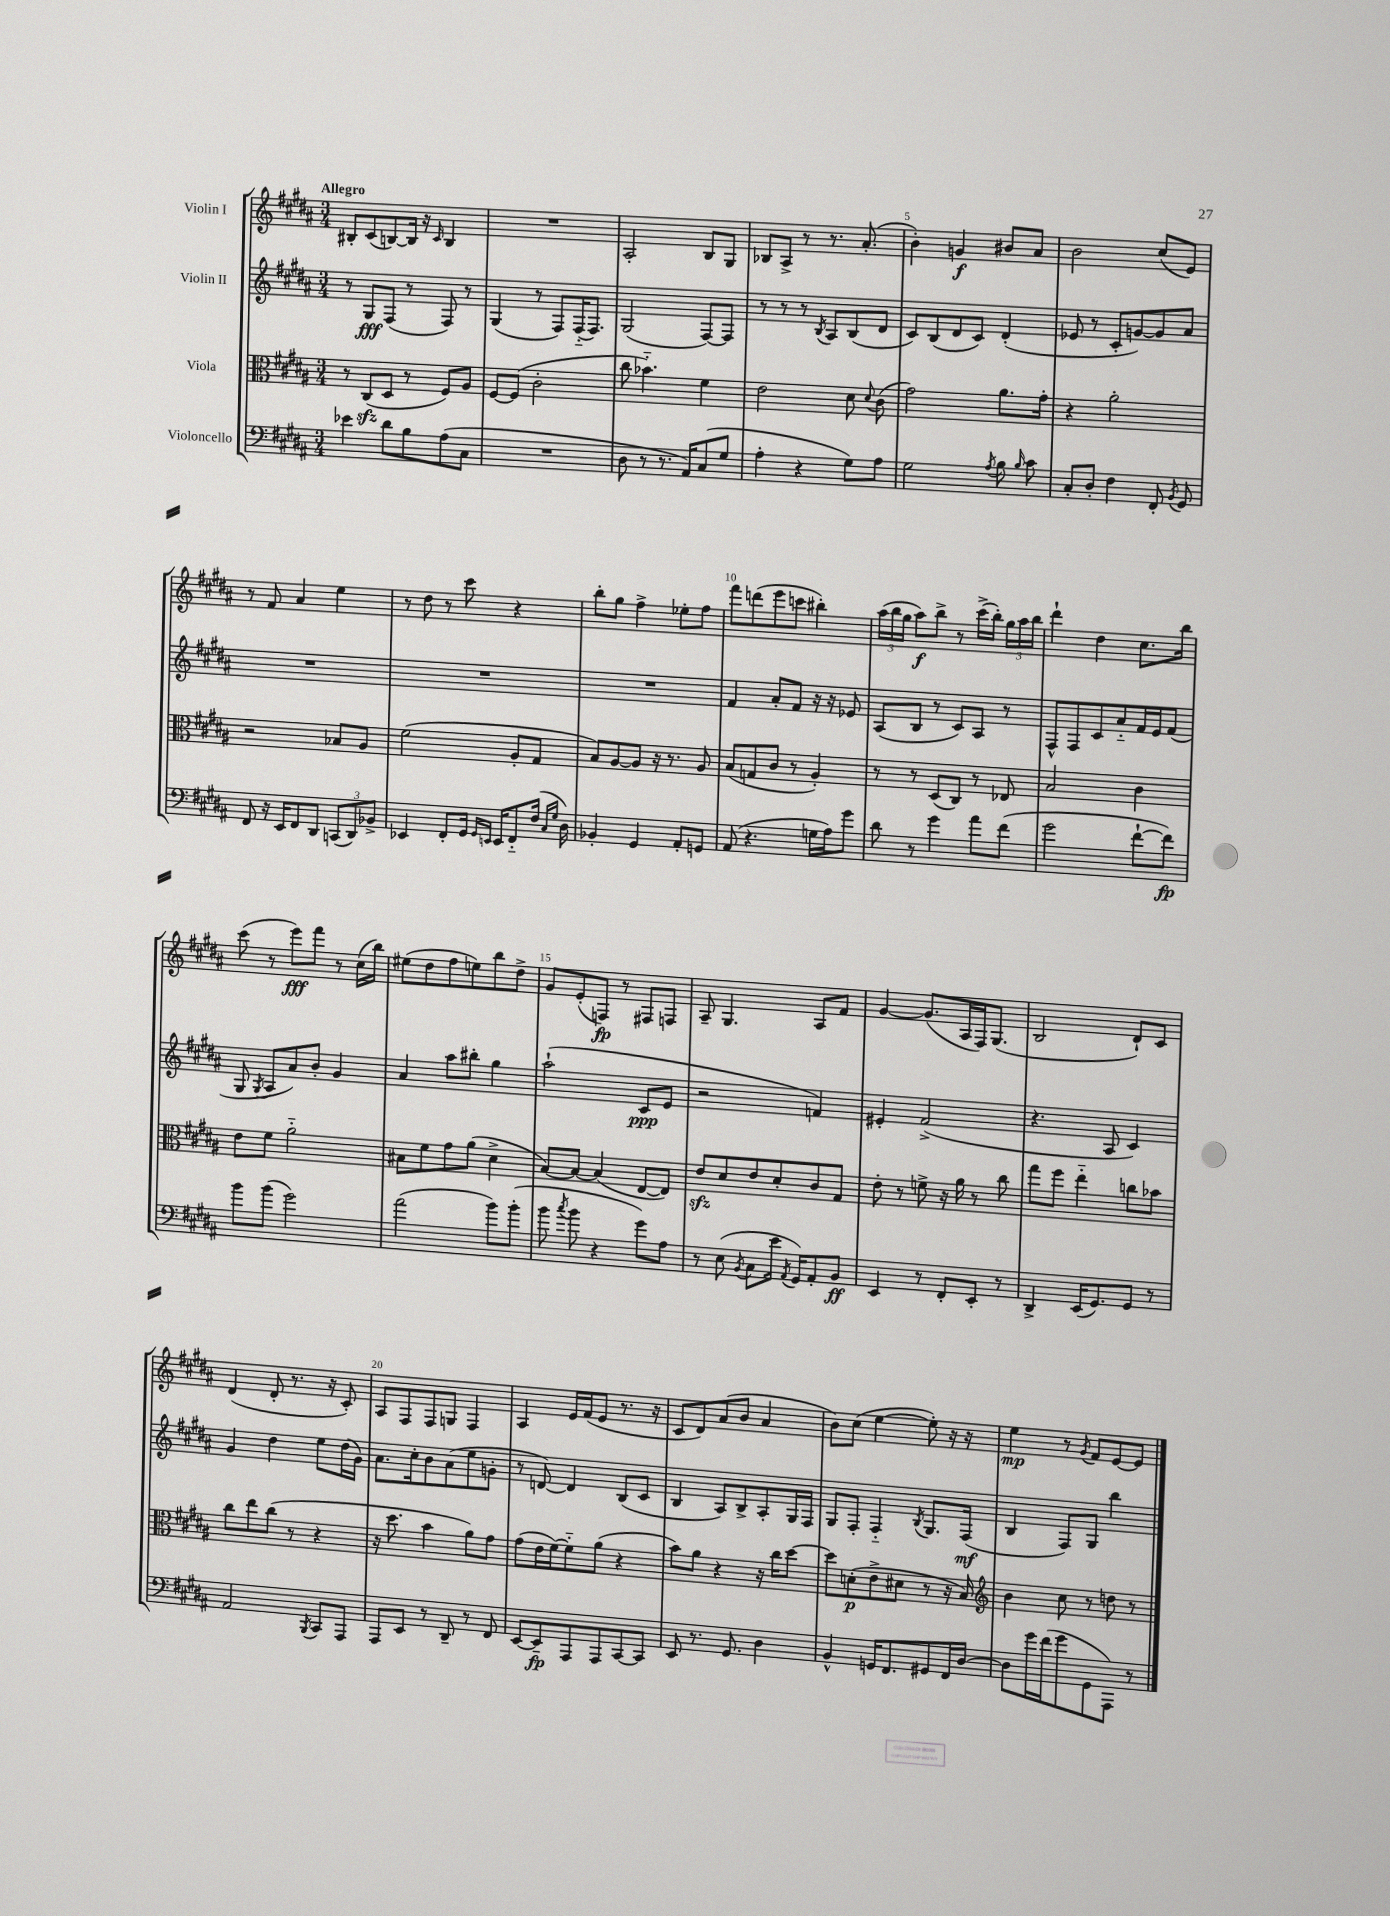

**kern	**dynam	**kern	**dynam	**kern	**dynam	**kern	**dynam
*part4	*part4	*part3	*part3	*part2	*part2	*part1	*part1
*staff4	*staff4	*staff3	*staff3	*staff2	*staff2	*staff1	*staff1
*I"Violoncello	*	*I"Viola	*	*I"Violin II	*	*I"Violin I	*
*clefF4	*	*clefC3	*	*clefG2	*	*clefG2	*
*k[f#c#g#d#a#]	*	*k[f#c#g#d#a#]	*	*k[f#c#g#d#a#]	*	*k[f#c#g#d#a#]	*
*M3/4	*	*M3/4	*	*M3/4	*	*M3/4	*
=1	=1	=1	=1	=1	=1	=1	=1
!	!	!	!	!	!	!LO:TX:a:B:t=Allegro	!
4e-X\	.	8r	.	8r	.	8B#X'/L	.
.	.	(8C#zz/L	.	8G#/L	fff	(8c#/	.
8d#\L	.	8D#/J	.	(8F#/J	.	[8Bn/)	.
8B\	.	8r	.	8r	.	16B/Jk]	.
.	.	.	.	.	.	16r	.
.	.	.	.	.	.	16qqc#/	.
(8A#\	.	8F#/L)	.	8F#/)	.	4B/	.
8C#\J	.	8A#/J	.	8r	.	.	.
=2	=2	=2	=2	=2	=2	=2	=2
2.r	.	[8F#/L	.	(4G#/	.	2.r	.
.	.	(8F#/J]	.	.	.	.	.
.	.	2c#'\	.	8r	.	.	.
.	.	.	.	8F#/L)	.	.	.
.	.	.	.	(16F#/K	.	.	.
.	.	.	.	8.F#/J)	.	.	.
=3	=3	=3	=3	=3	=3	=3	=3
8D#\	.	8cc#\	.	(2G#/	.	2A#'/	.
8r	.	4.b-X\)	.	.	.	.	.
8.r	.	.	.	.	.	.	.
16AA#/KL)	.	.	.	.	.	.	.
(8C#/	.	4f#\	.	[8F#/L)	.	8B/L	.
8G#/J	.	.	.	8F#/J]	.	8G#/J	.
=4	=4	=4	=4	=4	=4	=4	=4
4A#'\	.	2e\	.	8r	.	8B-X/L	.
.	.	.	.	8r	.	8A#^/J	.
4r	.	.	.	8r	.	8r	.
.	.	.	.	8qB/	.	.	.
.	.	.	.	8A#/L	.	8.r	.
8G#\L)	.	8d#\	.	(8B/	.	.	.
.	.	.	.	.	.	(8.a#'/	.
.	.	8qqd#/	.	.	.	.	.
8A#\J	.	(8c#\	.	8d#/J	.	.	.
=5	=5	=5	=5	=5	=5	=5	=5
2G#\	.	2g#\)	.	8c#/L)	.	4b'\)	.
.	.	.	.	(8B/	.	.	.
.	.	.	.	8d#/	.	4gn/	f
.	.	.	.	8c#/J)	.	.	.
8qA#/	.	.	.	.	.	.	.
8B\	.	8.a#\L	.	(4d#'/	.	8b#X/L	.
16qqB/	.	.	.	.	.	.	.
8c#\	.	.	.	.	.	8a#/J	.
.	.	16g#'\Jk	.	.	.	.	.
=6	=6	=6	=6	=6	=6	=6	=6
8C#'/L	.	4r	.	8e-X/	.	2b\	.
8D#'/J	.	.	.	8r	.	.	.
4F#\	.	2a#'\	.	8c#'/L	.	.	.
.	.	.	.	[8gn/)	.	.	.
8FF#'/	.	.	.	8g/]	.	(8cc#/L	.
8qBB/	.	.	.	.	.	.	.
8GG#/	.	.	.	8a#/J	.	8e/J)	.
!!LO:LB:g=z
=7	=7	=7	=7	=7	=7	=7	=7
8FF#/	.	2r	.	2.r	.	8r	.
16r	.	.	.	.	.	8f#/	.
16EE/KL	.	.	.	.	.	.	.
8FF#/	.	.	.	.	.	4a#/	.
8DD#/J	.	.	.	.	.	.	.
(12CCn/L	.	8B-X/L	.	.	.	4ee\	.
12DD#/)	.	.	.	.	.	.	.
.	.	8A#/J	.	.	.	.	.
12BB-X^/J	.	.	.	.	.	.	.
=8	=8	=8	=8	=8	=8	=8	=8
4EE-X/	.	(2f#\	.	2.r	.	8r	.
.	.	.	.	.	.	8dd#\	.
8FF#'/L	.	.	.	.	.	8r	.
16GG#/Jk	.	.	.	.	.	8ccc#\	.
16qqGG#/LL	.	.	.	.	.	.	.
16qqEEn/JJ	.	.	.	.	.	.	.
16EE/KL	.	.	.	.	.	.	.
8FF#/	.	8A#'/L	.	.	.	4r	.
(16F#/Jk	.	8G#/J	.	.	.	.	.
16qqC#/LL	.	.	.	.	.	.	.
16qqG#/JJ	.	.	.	.	.	.	.
16D#\)	.	.	.	.	.	.	.
=9	=9	=9	=9	=9	=9	=9	=9
4BB-X'/	.	8B/L)	.	2.r	.	8bb'\L	.
.	.	[8A#/	.	.	.	8gg#\J	.
4GG#/	.	8A#/J]	.	.	.	4ff#^\	.
.	.	16r	.	.	.	.	.
.	.	8.r	.	.	.	.	.
8AA#'/L	.	.	.	.	.	8ee-X'\L	.
8GGn/J	.	8A#/	.	.	.	8ff#\J	.
=10	=10	=10	=10	=10	=10	=10	=10
(8AA#/	.	(8B/L	.	4f#/	.	8fff#\L	.
4.r	.	8Gn/	.	.	.	(8dddn\	.
.	.	8c#/J	.	8a#'/L	.	8eee\	.
.	.	8r	.	8f#/J	.	8cccn\J	.
16Gn\LL	.	4A#'/)	.	16r	.	4bb#X'\)	.
16A#\J)	.	.	.	16r	.	.	.
8g#\J	.	.	.	8e-X/	.	.	.
=11	=11	=11	=11	=11	=11	=11	=11
8d#\	.	8r	.	(8A#/L	.	(24aa#\LL	.
.	.	.	.	.	.	24bb\	.
.	.	.	.	.	.	24gg#\JJ	.
8r	.	8r	.	8B/J	.	8aa#\L)	f
4g#\	.	(8D#/L	.	8r	.	8bb^\J	.
.	.	8C#/J)	.	8c#/L)	.	8r	.
8a#\L	.	8r	.	8A#/J	.	(16ccc#^\LL	.
.	.	.	.	.	.	16bb'\JJ)	.
(8f#\J	.	8E-X/	.	8r	.	24gg#\LL	.
.	.	.	.	.	.	24aa#\	.
.	.	.	.	.	.	24bb\JJ	.
=12	=12	=12	=12	=12	=12	=12	=12
2g#\	.	2B/	.	8F#^^/L	.	4ddd#`\	.
.	.	.	.	8F#/	.	.	.
.	.	.	.	8c#/	.	4dd#\	.
.	.	.	.	8a#/	.	.	.
[8f#`\L	.	4c#\	.	16f#/L	.	8.cc#\L	.
.	.	.	.	16e/J	.	.	.
8f#\J])	fp	.	.	(8f#/J	.	.	.
.	.	.	.	.	.	16bb\Jk	.
!!LO:LB:g=z
=13	=13	=13	=13	=13	=13	=13	=13
8b\L	.	8e\L	.	8G#/	.	(8ccc#\	.
.	.	.	.	8qG#/	.	.	.
(8b\J	.	8f#\J	.	8A#/L	.	8r	.
2g#\)	.	2a#\	.	8a#/)	.	8eee\L)	fff
.	.	.	.	8b'/J	.	8fff#\J	.
.	.	.	.	4g#/	.	8r	.
.	.	.	.	.	.	(16cc#\LL	.
.	.	.	.	.	.	16bb\JJ)	.
=14	=14	=14	=14	=14	=14	=14	=14
(2a#\	.	8B#X\L	.	4a#/	.	(8ee#X\L	.
.	.	8f#\	.	.	.	8dd#\	.
.	.	8g#\	.	8aa#\L	.	8ff#\	.
.	.	(8a#\J	.	8bb#X'\J	.	8een\)	.
8b\L)	.	4d#^\	.	4gg#\	.	8bb\	.
(8b'\J	.	.	.	.	.	8dd#^\J	.
=15	=15	=15	=15	=15	=15	=15	=15
8b\	.	[8B/L)	.	(2aa#`\	.	8g#/L	.
8qcc#/	.	.	.	.	.	.	.
8b\	.	8B/J_	.	.	.	(8e'/	.
4r	.	(4B/]	.	.	.	8Fn/J)	fp
.	.	.	.	.	.	8r	.
8g#\L)	.	[8E/L	.	8c#/L	ppp	8F#X/L	.
8A#\J	.	8E/J])	.	8e/J	.	8Fn/J	.
=16	=16	=16	=16	=16	=16	=16	=16
8r	.	8ezz/L	.	2r	.	8A#~/	.
(8E\	.	8d#/	.	.	.	4.G#/	.
8qBB/	.	.	.	.	.	.	.
8C#\L	.	8e/	.	.	.	.	.
16e\Jk	.	8d#'/	.	.	.	.	.
8qAA#/	.	.	.	.	.	.	.
16GG#/KL)	.	.	.	.	.	.	.
8AA#'/	.	8c#/	.	4fn/)	.	8A#/L	.
8BB/J	ff	8G#/J	.	.	.	8f#/J	.
=17	=17	=17	=17	=17	=17	=17	=17
4EE/	.	8e'\	.	4e#X'/	.	[4g#/	.
.	.	8r	.	.	.	.	.
8r	.	8fn^\	.	(2f#^/	.	(8.g#/L]	.
8FF#'/L	.	16r	.	.	.	.	.
.	.	16a#\	.	.	.	16A#/L	.
8EE'/J	.	8r	.	.	.	16F#/J)	.
.	.	.	.	.	.	(8.G#/J	.
8r	.	8cc#\	.	.	.	.	.
=18	=18	=18	=18	=18	=18	=18	=18
4DD#^/	.	8gg#\L	.	4.r	.	2B/	.
.	.	8ff#\J	.	.	.	.	.
(16EE/KL	.	4ee\	.	.	.	.	.
8.GG#/)	.	.	.	.	.	.	.
.	.	.	.	8A#/	.	.	.
8GG#/J	.	8ccn\L	.	4c#/)	.	8d#`/L)	.
8r	.	8b-X\J	.	.	.	8c#/J	.
!!LO:LB:g=z
=19	=19	=19	=19	=19	=19	=19	=19
2AA#/	.	8cc#\L	.	4g#/	.	(4d#/	.
.	.	8ee\	.	.	.	.	.
.	.	(8cc#\J	.	4dd#\	.	8d#'/	.
.	.	8r	.	.	.	8.r	.
8qBBB/	.	.	.	.	.	.	.
8CC#/L	.	4r	.	8ee\L	.	.	.
.	.	.	.	.	.	16r	.
8AAA#/J	.	.	.	(16dd#\L	.	8c#'/)	.
.	.	.	.	16g#\JJ)	.	.	.
=20	=20	=20	=20	=20	=20	=20	=20
8AAA#/L	.	16r	.	8.a#\L	.	8A#/L	.
.	.	8.dd#\	.	.	.	.	.
8EE/J	.	.	.	.	.	8F#/	.
.	.	.	.	16cc#'\k	.	.	.
8r	.	4b\	.	8b\	.	8F#/	.
8DD#~/	.	.	.	(8a#\	.	8Gn/J	.
8r	.	8a#\L)	.	8ee\	.	4F#/	.
8FF#/	.	8g#\J	.	8gn'\J	.	.	.
=21	=21	=21	=21	=21	=21	=21	=21
[8EE/L	.	(8g#\L	.	8r	.	4A#/	.
8EE~/]	fp	16e\L	.	[8dn/)	.	.	.
.	.	[16f#\J)	.	.	.	.	.
8AAA#/	.	8f#\]	.	4d/]	.	16e/LL	.
.	.	.	.	.	.	(16f#/J	.
8AAA#/	.	(8a#\J	.	.	.	8e/J	.
[8CC#/	.	4r	.	(8B/L	.	8.r	.
8CC#/J]	.	.	.	8c#/J	.	.	.
.	.	.	.	.	.	16r	.
=22	=22	=22	=22	=22	=22	=22	=22
8EE/	.	8b\L)	.	4B/	.	8c#/L	.
8.r	.	8a#\J	.	.	.	8d#/)	.
.	.	4r	.	8A#/L)	.	(8a#/	.
8.GG#/	.	.	.	.	.	.	.
.	.	.	.	8B^/	.	8b/J	.
4D#\	.	16r	.	8A#'/	.	4a#/	.
.	.	16cc#\KL	.	.	.	.	.
.	.	[8dd#\J	.	16G#/L	.	.	.
.	.	.	.	16F#/JJ	.	.	.
=23	=23	=23	=23	=23	=23	=23	=23
4BB^^/	.	8dd#\L]	.	8G#/L	.	8b\L)	.
.	.	(8dn'\	p	8F#'/J	.	(8cc#\J	.
16GGn/KL	.	8e^\	.	4F#/	.	[4ee\	.
8.FF#/	.	.	.	.	.	.	.
.	.	8d#X\J	.	.	.	.	.
.	.	.	.	8qB/	.	.	.
8GG#X/	.	8r	.	8.G#/L	.	8ee'\])	.
16FF#/L	.	16r	.	.	.	16r	.
[16D#/JJ	.	16B/)	.	(16F#/Jk	mf	16r	.
=24	=24	=24	=24	=24	=24	=24	=24
*	*	*clefG2	*	*	*	*	*
8D#\L]	.	4b\	.	4B/	.	4ee\	mp
16g#\L	.	.	.	.	.	.	.
(16f#\J	.	.	.	.	.	.	.
8g#\	.	8cc#\	.	8F#/L)	.	8r	.
.	.	.	.	.	.	8qg#/	.
8GG#\	.	8r	.	8G#/J	.	8f#/L	.
8AAA#\J)	.	8ddn\	.	4bb\	.	[8e/	.
8r	.	8r	.	.	.	8e/J]	.
==	==	==	==	==	==	==	==
*-	*-	*-	*-	*-	*-	*-	*-
